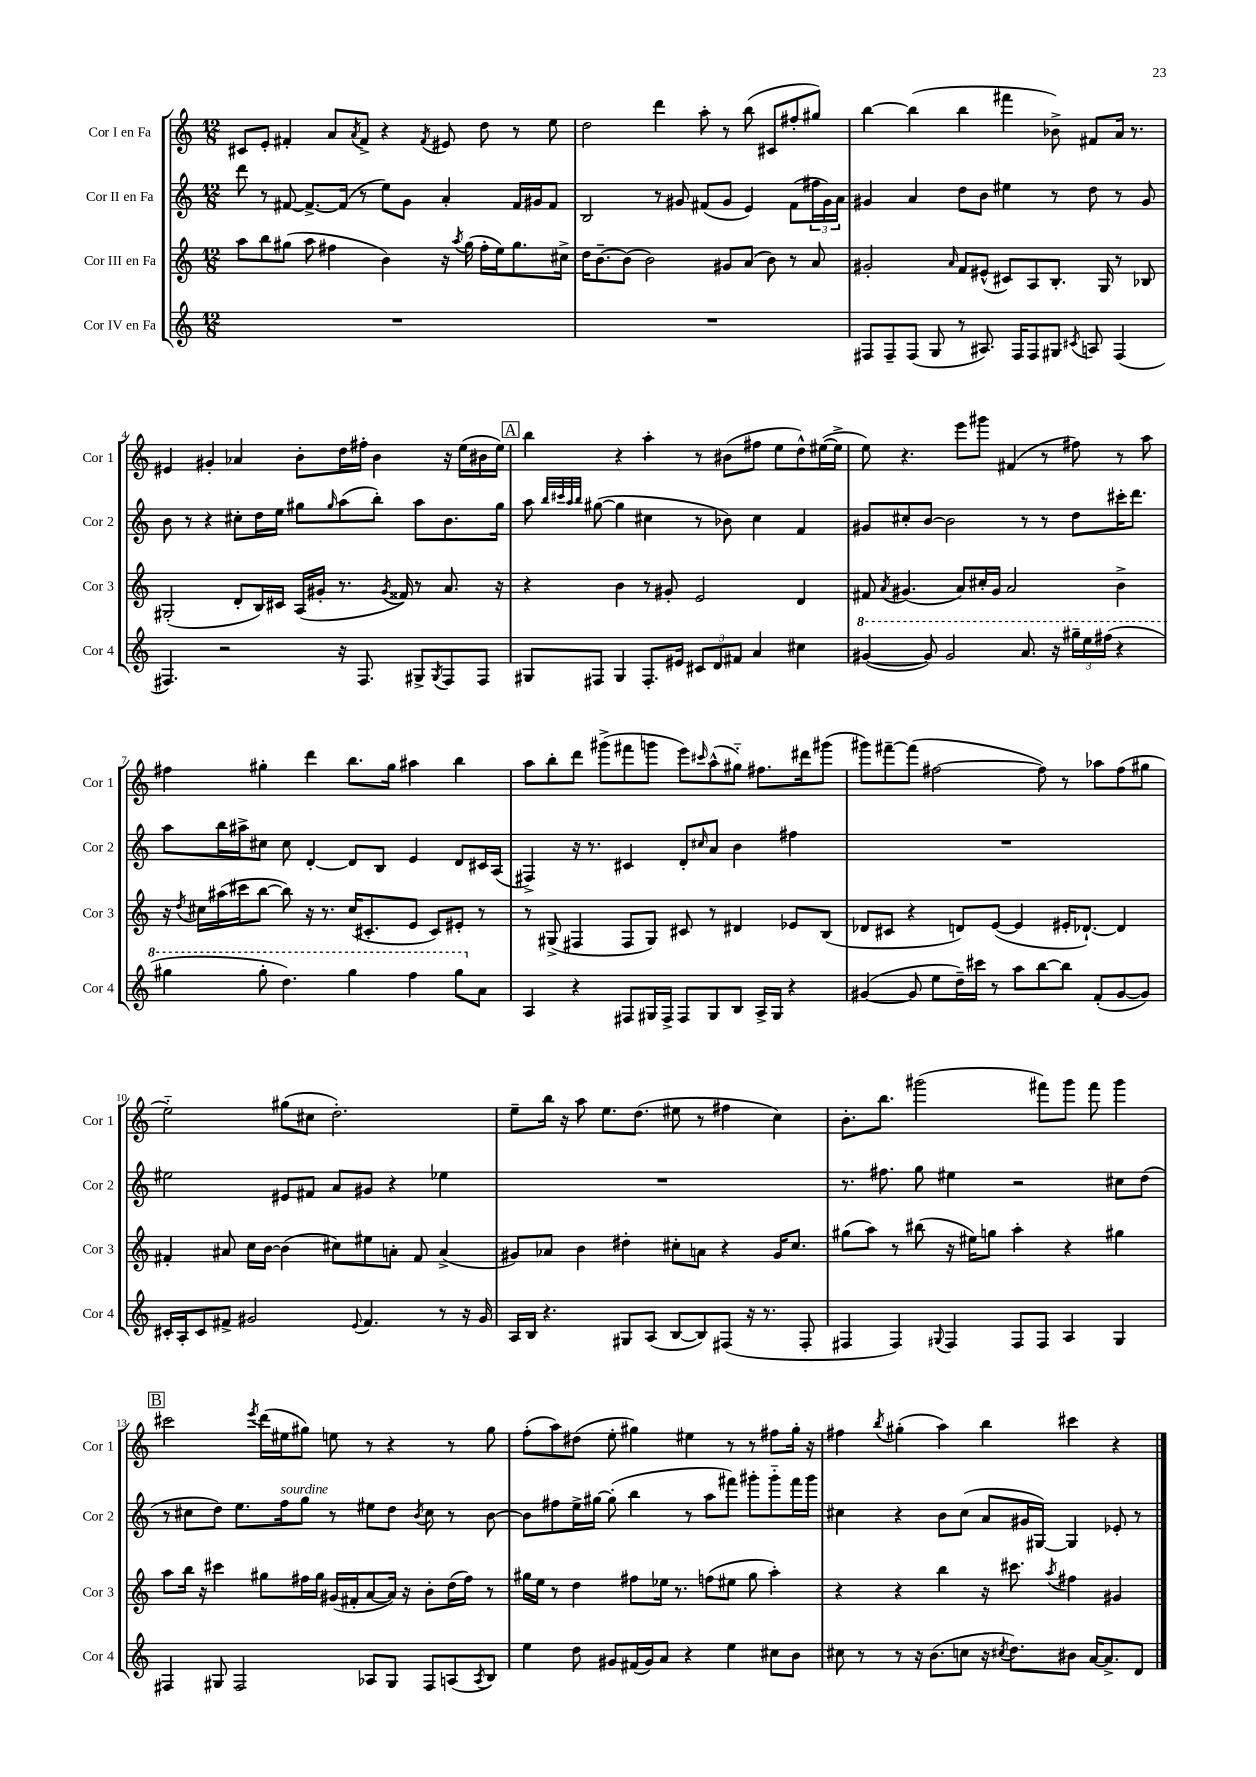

**kern	**kern	**kern	**kern
*part4	*part3	*part2	*part1
*staff4	*staff3	*staff2	*staff1
*I"Cor IV en Fa	*I"Cor III en Fa	*I"Cor II en Fa	*I"Cor I en Fa
*I'Cor 4	*I'Cor 3	*I'Cor 2	*I'Cor 1
*clefG2	*clefG2	*clefG2	*clefG2
*k[]	*k[]	*k[]	*k[]
*M12/8	*M12/8	*M12/8	*M12/8
=1	=1	=1	=1
1.r	8aa\L	8ddd\	8c#X/L
.	8bb\	8r	8e'/J
.	(8gg#X\J	[8f#X/	4f#X'/
.	8aa\	8.f#^/L_	.
.	4ff#X\	.	8a/L
.	.	(16f#/Jk]	.
.	.	.	8qa/
.	.	8r	8f#^/J
.	4b\)	8ee\L)	4r
.	.	8g\J	.
.	.	.	8qf#/
.	16r	4a'/	8e#X/
.	8qaa/	.	.
.	(16gg#\	.	.
.	16ff#'\LL	.	8dd\
.	16ee\J)	.	.
.	8.gg#\	16f#/LL	8r
.	.	16g#X/J	.
.	.	8f#/J	8ee\
.	16cc#X^\Jk	.	.
=2	=2	=2	=2
1.r	16dd\KL	2B/	2dd\
.	[8.b~\	.	.
.	(8b\J]	.	.
.	2b\)	.	.
.	.	8r	4ddd\
.	.	8g#X/	.
.	.	(8f#X/L	8aa'\
.	8g#X/L	8g#/J	8r
.	(8a/J	4e/)	(8bb\
.	8b\)	.	8c#X/L
.	8r	(8f#\L	8ff#X'/
.	8a/	24ff#X\L	8gg#X/J)
.	.	24g#\)	.
.	.	24a\JJ	.
=3	=3	=3	=3
8F#X/L	2g#X'/	4g#X/	[4bb\
8F#~/	.	.	.
(8F#/J	.	4a/	(4bb\]
8G/	.	.	.
.	16qqa/	.	.
8r	8f/L	8dd\L	4bb\
8.A#X/)	(8e#X^^/J	8b\J	.
.	8c#X/L)	4ee#X\	4fff#X\
16F#/KL	.	.	.
8F#/	8A/	.	.
8G#X/J	8.B'/J	8r	8b-X^\)
8qc#X/	.	.	.
8An/	.	8dd\	8f#X/L
.	16G/	.	.
(4F#/	8r	8r	16a/Jk
.	.	.	8.r
.	8B-X/	8g#/	.
!!LO:LB:g=z
=4	=4	=4	=4
4.F#X/)	(2G#X'/	8b\	4e#X/
.	.	8r	.
.	.	4r	4g#X'/
2r	.	.	.
.	8d'/L	8cc#X'\L	4a-X/
.	16B/L)	16dd\L	.
.	16c#X/JJ	16ee\JJ	.
.	(16A/LL	8gg#X\L	8b'\L
.	16g#X'/JJ	.	.
.	.	16qqgg#/	.
16r	8.r	(8aa\	16dd\L
8.F#/	.	.	16ff#X'\JJ
.	.	8bb'\J)	4b\
.	8qg#/	.	.
.	16f##X/)	.	.
8G#X^/L	8r	8aa\L	.
8qG#/	.	.	.
8F#/	8.a/	8.b\	16r
.	.	.	(16ee\LL
8F#/J	.	.	16b#X\
.	16r	16gg#\Jk	16ee\JJ)
!!LO:REH:place=s1:t=A
=5	=5	=5	=5
8G#X/L	4r	8aa\	4bb\
.	.	32qqbb/LLL	.
.	.	32qqccc#X/	.
.	.	32qqaa/	.
.	.	32qqbb/JJJ	.
8F#X/J	.	([8gg#X\	.
4G#/	4b\	4gg#\]	4r
8.F#'/L	8r	4cc#X\	4aa'\
.	8g#X'/	.	.
16e#X/Jk	.	.	.
12c#X/L	2e/	8r	8r
12d/	.	.	.
.	.	8b-X\)	(8b#X\L
12f#X/J	.	.	.
4a/	.	4cc#\	8ff#X\J
.	.	.	8ee\L
4cc#X\	4d/	4f/	8dd^^\)
.	.	.	([16ee#X\L
.	.	.	16ee#^\JJ]
=6	=6	=6	=6
*8va	*	*	*
([4gg#X/	8f#X/	8g#X/L	8ee\)
.	8qa/	.	.
.	(4.g#X/	8cc#X'/	4.r
8gg#/])	.	[8b/J	.
2gg#/	.	2b\]	.
.	8a/L)	.	8eee\L
.	16cc#X'/L	.	8ggg#X\J
.	16g#/JJ	.	.
.	2a/	.	(4f#X/
8.aa/	.	8r	.
.	.	8r	8r
16r	.	.	.
24ggg#X~\LL	.	8dd\L	8ff#X\)
24eee\	.	.	.
(24fff#X\JJ	.	.	.
4r	4b^\	16ccc#X'\K	8r
.	.	8.ddd\J	.
.	.	.	8aa\
!!LO:LB:g=z
=7	=7	=7	=7
4ggg#X\	16r	8aa\L	4ff#X\
.	8qdd/	.	.
.	16cc#X\LL	.	.
.	(16aa#X\	16bb\L	.
.	16ccc#X\J	16aa#X^\J	.
8ggg#'\	[8bb\J	8cc#X\J	4gg#X'\
4.ddd\)	8bb\])	8cc#\	.
.	16r	[4d'/	4ddd\
.	8.r	.	.
4ggg#\	(16cc#/KL	8d/L]	8.bb\L
.	8.c#X'/	.	.
.	.	8B/J	.
.	.	.	16gg#\Jk
4fff\	8e/J	4e/	4aa#X\
.	8c#/L)	.	.
8ggg#\L	8e#X'/J	8d/L	4bb\
*X8va	*	*	*
8a\J	8r	16c#X/L	.
.	.	(16A/JJ	.
=8	=8	=8	=8
4A/	8r	4F#X^/)	8aa\L
.	(8G#X^/	.	8bb'\
4r	4F#X/	16r	8ddd\J
.	.	8.r	.
.	.	.	(8ggg#X^\L
8F#X/L	8F#/L	4c#X/	8fff#X\
16G#X/L	8G#/J)	.	8gggn\J
16F#^/JJ	.	.	.
8F#/L	8c#X/	8d'/L	8eee\L)
.	.	16qqcc#X/	16qqccc#X/
8G#/	8r	8a/J	(8aa^^\
8B/J	4d#X/	4b\	8gg#X\J)
16A^/LL	.	.	8.ff#X\L
16G#/JJ	.	.	.
4r	8e-X/L	4ff#X\	.
.	.	.	16ddd#X\k
.	(8B/J	.	(8ggg#X\J
=9	=9	=9	=9
([4g#X/	8d-X/L	1.r	8ggg#X\L)
.	8c#X/J	.	[8fff#X~\
8g#/]	4r	.	(8fff#\J]
8ee\L	.	.	[2ff#X\
16dd~\L)	8dn/L)	.	.
16ccc#X\JJ	.	.	.
8r	([8e/J	.	.
8aa\L	4e/]	.	.
[8bb\	.	.	8ff#\])
8bb\J]	16e#X'/KL	.	8r
.	[8.d-X`/J)	.	.
(8f'/L	.	.	8aa-X\L
[8g#/	4d-/]	.	(8ff#\
8g#/J])	.	.	8gg#X\J
!!LO:LB:g=z
=10	=10	=10	=10
16c#X'/LL	4f#X'/	2ee#X\	2ee\)
16A'/J	.	.	.
8c#/	.	.	.
8f#X^/J	8a#X/	.	.
2g#X/	16cc\LL	.	.
.	[16b\JJ	.	.
.	(4b\]	8e#X/L	(8gg#X\L
.	.	8f#X/J	8cc#X\J
.	8cc#X\L)	8a/L	2.dd'\)
8qqe/	.	.	.
4.f#/	8ee#X\	8g#X/J	.
.	8an'\J	4r	.
.	8f#/	.	.
8r	(4a^/	4ee-X\	.
16r	.	.	.
16g#/	.	.	.
=11	=11	=11	=11
16A/LL	8g#X/L)	1.r	8ee~\L
16B/JJ	.	.	.
4.r	8a-X/J	.	16bb\Jk
.	.	.	16r
.	4b\	.	8aa\
.	.	.	8.ee\L
8G#X/L	4dd#X'\	.	.
.	.	.	(8.dd\J
(8A/J	.	.	.
[8B/L	8cc#X'\L	.	8ee#X\
8B/])	8an\J	.	8r
(8F#X/J	4r	.	4ff#X\
16r	.	.	.
8.r	.	.	.
.	16g#/KL	.	4cc\)
.	8.cc#/J	.	.
8F#'/	.	.	.
=12	=12	=12	=12
4F#X/	(8gg#X\L	8.r	8.b'\L
.	8aa\J)	.	.
.	.	8.ff#X\	8.bb\J
4F#/)	8r	.	.
.	(8bb#X\	8gg\	(2ggg#X\
8qqG#X/	.	.	.
4F#/	16r	4ee#X\	.
.	16ee#X\KL)	.	.
.	8ggn\J	.	.
8F#/L	4aa'\	2r	.
8F#/J	.	.	8fff#X\L)
4A/	4r	.	8ggg#\J
.	.	.	8fff#\
4G#/	4gg#X\	8cc#X\L	4ggg#\
.	.	(8dd\J	.
!!LO:LB:g=z
!!LO:REH:place=s1:t=B
=13	=13	=13	=13
4F#X/	8aa\L	8r	2ccc#X\
.	16bb\Jk	8cc#X\L	.
.	16r	.	.
8G#X/	4ccc#X\	8dd\J)	.
2F#/	.	8.ee\L	.
.	.	.	8qeee/
.	8gg#X\L	.	(16ddd\LL
!	!	!LO:TX:a:i:t=sourdine	!
.	.	16ff\k	16ee#X\J
.	16ff#X\L	8gg\J	8gg#X\J)
.	16gg#\JJ	.	.
.	(16g#X/LL	8r	8een\
.	16f#X'/J	.	.
8A-X/L	[8a/	8ee#X\L	8r
8G#/J	16a/Jk])	8dd\J	4r
.	16r	.	.
.	.	8qb/	.
8F#/L	8b'\L	8cc#\	.
(8An/	(16dd\L	8r	8r
.	16ff#\JJ)	.	.
8qA/	.	.	.
8B/J)	8r	[8b\	8gg#\
=14	=14	=14	=14
4ee\	16gg#X\LL	8b\L]	(8ff'\L
.	16ee\JJ	.	.
.	8r	8ff#X\	8aa\)
8dd\	4dd\	16ee^\L	(8dd#X\J
.	.	[16gg#X\JJ	.
8g#X/L	.	(8gg#'\]	8ee'\
(16f#X/L	8ff#X\L	4bb\	4gg#X\)
16g#/J)	.	.	.
8a/J	16ee-X\Jk	.	.
.	8.r	.	.
4r	.	8r	4ee#X\
.	(8ffn\L	8aa\L	.
4ee\	8ee#X\J	8fff#X\J)	8r
.	8gg#\	8ggg#X'\L	8r
8cc#X\L	4aa'\)	8ggg#\	8ff#X\L
8b\J	.	16fff#\L	16gg#'\Jk
.	.	16ggg#\JJ	16r
=15	=15	=15	=15
8cc#X\	4r	4cc#X\	4ff#X\
8r	.	.	.
.	.	.	8qbb/
8r	4r	4r	(4gg#X'\
16r	.	.	.
(8.b\L	.	.	.
.	4bb\	8b\L	4aa\)
8ccn\J	.	(8cc#\J	.
16r	16r	8a/L	4bb\
8qcc#X/	.	.	.
8.dd\L)	8.ccc#X\	.	.
.	.	16g#X/L	.
.	.	[16G#X/JJ)	.
.	8qaa/	.	.
8b#X\J	4ff#X\	4G#/]	4ccc#X\
[16a/KL	.	.	.
8.a^/]	.	.	.
.	4g#X/	8e-X'/	4r
8d/J	.	8r	.
==	==	==	==
*-	*-	*-	*-
